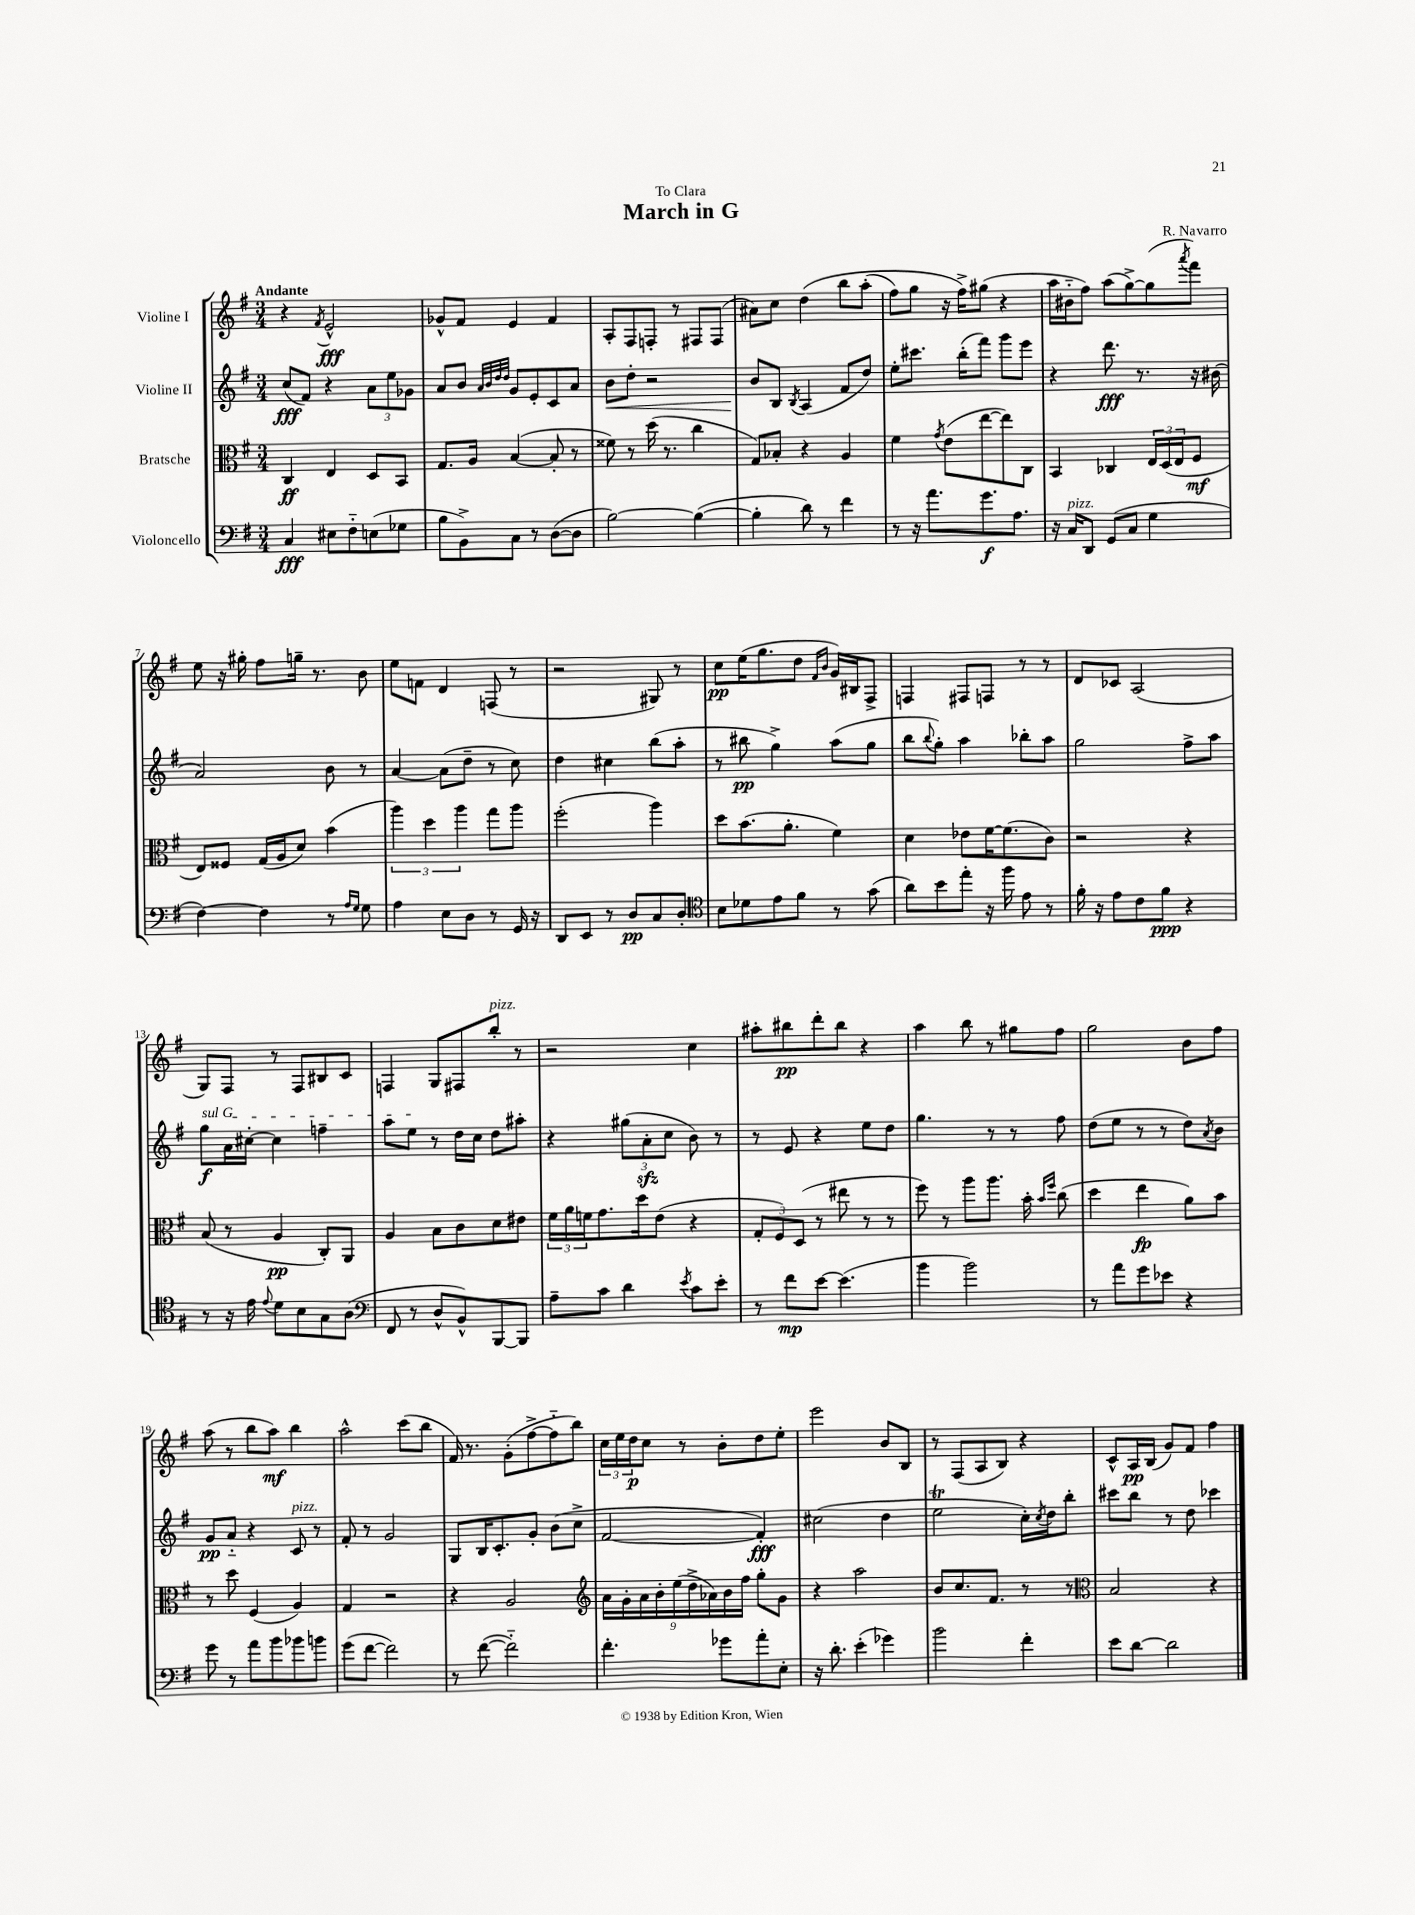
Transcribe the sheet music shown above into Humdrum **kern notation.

**kern	**dynam	**kern	**dynam	**kern	**dynam	**kern	**dynam
*part4	*part4	*part3	*part3	*part2	*part2	*part1	*part1
*staff4	*staff4	*staff3	*staff3	*staff2	*staff2	*staff1	*staff1
*I"Violoncello	*	*I"Bratsche	*	*I"Violine II	*	*I"Violine I	*
*clefF4	*	*clefC3	*	*clefG2	*	*clefG2	*
*k[f#]	*	*k[f#]	*	*k[f#]	*	*k[f#]	*
*M3/4	*	*M3/4	*	*M3/4	*	*M3/4	*
=1	=1	=1	=1	=1	=1	=1	=1
!	!	!	!	!	!	!LO:TX:a:B:t=Andante	!
4C/	fff	4C/	ff	(8cc/L	fff	4r	.
.	.	.	.	8f#/J)	.	.	.
.	.	.	.	.	.	8qf#/	.
8E#X\L	.	4E/	.	4r	.	2e^^/	fff
8F#\	.	.	.	.	.	.	.
(8En\	.	8D/L	.	12a\L	.	.	.
.	.	.	.	12ee\	.	.	.
8G-X\J	.	8BB/J	.	.	.	.	.
.	.	.	.	12g-X\J	.	.	.
=2	=2	=2	=2	=2	=2	=2	=2
8B\L	.	8.G/L	.	8a/L	.	8g-X^^/L	.
8BB^\)	.	.	.	8b/J	.	8f#/J	.
.	.	16A/Jk	.	.	.	.	.
.	.	.	.	32qqa/LLL	.	.	.
.	.	.	.	32qqb/	.	.	.
.	.	.	.	32qqdd/	.	.	.
.	.	.	.	32qqdd/JJJ	.	.	.
8C\J	.	([4B/	.	8g/L	.	4e/	.
8r	.	.	.	8e'/	.	.	.
([8D\L	.	8B'/]	.	8c/	.	4f#/	.
8D\J]	.	8r	.	8a/J	.	.	.
=3	=3	=3	=3	=3	=3	=3	=3
!	!	!	!	!	!LO:HP:b	!	!
[2B\)	.	8f##X\)	.	8b\L	<	8A'/L	.
.	.	8r	.	8dd'\J	.	8F#/	.
.	.	(16dd\	.	2r	.	8Fn'/J	.
.	.	8.r	.	.	.	.	.
.	.	.	.	.	.	8r	.
(4B\_	.	4cc\	.	.	.	8F#X/L	.
.	.	.	.	.	.	(8F#/J	.
=4	=4	=4	=4	=4	=4	=4	=4
4B'\]	.	8G/L)	.	8b/L	.	8a#X\L)	.
.	.	8B-X'/J	.	8B/J	[	8cc\J	.
.	.	.	.	8qB/	.	.	.
8d\)	.	4r	.	(4A/	.	(4dd\	.
8r	.	.	.	.	.	.	.
4f#\	.	4A/	.	8f#/L	.	8bb\L	.
.	.	.	.	8dd/J)	.	(8aa'\J	.
=5	=5	=5	=5	=5	=5	=5	=5
8r	.	4f#\	.	8ee'\L	.	8ff#\L)	.
16r	.	.	.	8.ccc#X\J	.	8gg\J	.
8.a\L	.	.	.	.	.	.	.
.	.	8qg/	.	.	.	.	.
.	.	(8e\L	.	.	.	16r	.
.	.	.	.	(16bb'\KL	.	16ff#^\KL)	.
8.g\	f	[8ee\	.	8fff#\J)	.	(8gg#X\J	.
.	.	8ee\])	.	8ggg\L	.	4r	.
8.A\J	.	.	.	.	.	.	.
.	.	8C\J	.	8eee\J	.	.	.
=6	=6	=6	=6	=6	=6	=6	=6
16r	.	4BB/	.	4r	.	16aa\LL	.
!LO:TX:a:i:t=pizz.	!	!	!	!	!	!	!
16C/KL	.	.	.	.	.	16b#X\J	.
8DD/J	.	.	.	.	.	8ff#\J)	.
(8GG/L	.	4C-X/	.	8.ddd\	fff	(8aa\L	.
8C/J	.	.	.	.	.	[8gg^\)	.
.	.	.	.	8.r	.	.	.
4G\	.	24E/LL	.	.	.	(8gg\]	.
.	.	(24D/	.	.	.	.	.
.	.	24E/J	.	.	.	.	.
.	.	.	.	.	.	8qaaa/	.
.	.	8F#/J	mf	16r	.	8fff#\J)	.
.	.	.	.	(16b#X\	.	.	.
!!LO:LB:g=z
=7	=7	=7	=7	=7	=7	=7	=7
[4F#\)	.	8E/L)	.	2a/)	.	8ee\	.
.	.	8F##X/J	.	.	.	16r	.
.	.	.	.	.	.	16gg#X'\	.
4F#\]	.	(16G/LL	.	.	.	8ff#\L	.
.	.	16A/J	.	.	.	.	.
.	.	8d/J)	.	.	.	16ggn~\Jk	.
.	.	.	.	.	.	8.r	.
8r	.	(4b\	.	8b\	.	.	.
16qqA/LL	.	.	.	.	.	.	.
16qqG/JJ	.	.	.	.	.	.	.
8G\	.	.	.	8r	.	8b\	.
=8	=8	=8	=8	=8	=8	=8	=8
4A\	.	6aa\)	.	[4a/	.	8ee\L	.
.	.	.	.	.	.	8fn\J	.
.	.	6dd\	.	.	.	.	.
8E\L	.	.	.	(8a\L]	.	4d/	.
.	.	6aa\	.	.	.	.	.
8D\J	.	.	.	8dd~\J	.	.	.
8r	.	8gg\L	.	8r	.	(8Fn/	.
16GG/	.	8aa\J	.	8cc\)	.	8r	.
16r	.	.	.	.	.	.	.
=9	=9	=9	=9	=9	=9	=9	=9
8DD/L	.	(2ff#'\	.	4dd\	.	2r	.
8EE/J	.	.	.	.	.	.	.
8r	.	.	.	4cc#X\	.	.	.
8D/L	pp	.	.	.	.	.	.
8C/	.	4aa\)	.	(8bb\L	.	8G#X/)	.
8D'/J	.	.	.	8aa'\J	.	8r	.
=10	=10	=10	=10	=10	=10	=10	=10
*clefC4	*	*	*	*	*	*	*
8B\L	.	8dd\L	.	8r	.	8cc\L	pp
8d-X\	.	(8.b\	.	8bb#X\	pp	(16ee\K	.
.	.	.	.	.	.	8.gg\	.
8e\	.	.	.	4gg^\)	.	.	.
.	.	8.a'\J	.	.	.	.	.
8f#\J	.	.	.	.	.	8dd\J	.
.	.	.	.	.	.	16qqf#/LL	.
.	.	.	.	.	.	16qqb/JJ	.
8r	.	4f#\)	.	(8aa\L	.	16g/LL)	.
.	.	.	.	.	.	16B#X/J	.
(8g\	.	.	.	8gg\J	.	8F#^/J	.
=11	=11	=11	=11	=11	=11	=11	=11
8a\L)	.	4d\	.	8bb\L	.	4Fn/	.
.	.	.	.	8qqbb/	.	.	.
8b\	.	.	.	8gg'\J)	.	.	.
8ee'\J	.	8e-X\L	.	4aa\	.	8F#X/L	.
16r	.	[16f#\K	.	.	.	8Fn/J	.
16ff#\	.	(8.f#\]	.	.	.	.	.
8e\	.	.	.	8bb-X'\L	.	8r	.
8r	.	8c\J)	.	8aa\J	.	8r	.
=12	=12	=12	=12	=12	=12	=12	=12
16f#'\	.	2r	.	2gg\	.	8d/L	.
16r	.	.	.	.	.	.	.
8e\L	.	.	.	.	.	8c-X/J	.
8c\	.	.	.	.	.	(2A/	.
8f#\J	ppp	.	.	.	.	.	.
4r	.	4r	.	8ff#^\L	.	.	.
.	.	.	.	8aa\J	.	.	.
!!LO:LB:g=z
=13	=13	=13	=13	=13	=13	=13	=13
!	!	!	!	!LO:TX:a:i:t=sul G	!	!	!
8r	.	(8B/	.	8gg\L	f	8G/L)	.
16r	.	8r	.	16a\L	.	8F#/J	.
16e\	.	.	.	[16cc#X'\JJ	.	.	.
8qqe/	.	.	.	.	.	.	.
8d\L	.	4A/	pp	4cc#\]	.	8r	.
8B\	.	.	.	.	.	8F#/L	.
8G\	.	8C'/L)	.	4ffn~\	.	8B#X/	.
(8A\J	.	8AA/J	.	.	.	8c/J	.
=14	=14	=14	=14	=14	=14	=14	=14
*clefF4	*	*	*	*	*	*	*
8FF#/	.	4A/	.	8aa\L	.	4Fn/	.
8r	.	.	.	8ee\J	.	.	.
8D^^/L	.	8B\L	.	8r	.	8G/L	.
8BB^^/)	.	8c\	.	16dd\LL	.	8F#X/	.
.	.	.	.	16cc\JJ	.	.	.
!	!	!	!	!	!	!LO:TX:a:i:t=pizz.	!
[8BBB/	.	8d\	.	8dd\L	.	8bb'/J	.
8BBB/J]	.	8e#X\J	.	8aa#X'\J	.	8r	.
=15	=15	=15	=15	=15	=15	=15	=15
8A~\L	.	24f#\LL	.	4r	.	2r	.
.	.	24a\	.	.	.	.	.
.	.	24fn\J	.	.	.	.	.
8c\J	.	8.g\	.	.	.	.	.
4d\	.	.	.	(12gg#X\L	.	.	.
.	.	16dd\k	.	.	.	.	.
.	.	.	.	12azz'\	.	.	.
.	.	(8e\J	.	.	.	.	.
.	.	.	.	12cc\J	.	.	.
8qe/	.	.	.	.	.	.	.
8c\L	.	4r	.	8b\)	.	4cc\	.
8e'\J	.	.	.	8r	.	.	.
=16	=16	=16	=16	=16	=16	=16	=16
8r	.	12G'/L	.	8r	.	8aa#X'\L	.
.	.	12F#/)	.	.	.	.	.
8f#\L	mp	.	.	8e/	.	8bb#X\	pp
.	.	(12D/J	.	.	.	.	.
[8e\J	.	8r	.	4r	.	8ddd'\	.
(4.e\]	.	8ee#X\	.	.	.	8bb#\J	.
.	.	8r	.	8ee\L	.	4r	.
.	.	8r	.	8dd\J	.	.	.
=17	=17	=17	=17	=17	=17	=17	=17
4b\	.	8ff#\)	.	4.gg\	.	4aa\	.
.	.	8r	.	.	.	.	.
2b\)	.	8aa\L	.	.	.	8bb\	.
.	.	8.aa\J	.	8r	.	8r	.
.	.	.	.	8r	.	8gg#X\L	.
.	.	16b'\	.	.	.	.	.
.	.	16qqb/LL	.	.	.	.	.
.	.	16qqff#/JJ	.	.	.	.	.
.	.	(8cc\	.	8ff#\	.	8ff#\J	.
=18	=18	=18	=18	=18	=18	=18	=18
8r	.	4dd\	.	(8dd\L	.	2gg\	.
8a\L	.	.	.	8ee\J	.	.	.
8g\	.	4ee\	fp	8r	.	.	.
8e-X\J	.	.	.	8r	.	.	.
4r	.	8a\L)	.	8dd\L)	.	8b\L	.
.	.	.	.	8qa/	.	.	.
.	.	8b\J	.	8b\J	.	8ff#\J	.
!!LO:LB:g=z
=19	=19	=19	=19	=19	=19	=19	=19
8g\	.	8r	.	8g/L	pp	(8aa\	.
8r	.	8dd\	.	8a/J	.	8r	.
8a\L	.	(4F#/	.	4r	.	8bb\L	.
8b\	.	.	.	.	.	8aa\J)	mf
!	!	!	!	!LO:TX:a:i:t=pizz.	!	!	!
8b-X\	.	4A/)	.	8c/	.	4bb\	.
8bn\J	.	.	.	8r	.	.	.
=20	=20	=20	=20	=20	=20	=20	=20
(8g\L	.	4G/	.	8f#'/	.	2aa^^\	.
[8f#\J	.	.	.	8r	.	.	.
2f#\])	.	2r	.	2g/	.	.	.
.	.	.	.	.	.	(8ccc\L	.
.	.	.	.	.	.	8bb\J	.
=21	=21	=21	=21	=21	=21	=21	=21
8r	.	4r	.	8G/L	.	16f#/)	.
.	.	.	.	.	.	8.r	.
([8f#\	.	.	.	16B/K	.	.	.
.	.	.	.	8.c'/	.	.	.
2f#\])	.	2A/	.	.	.	(8g'\L	.
.	.	.	.	8g'/J	.	[8ff#^\	.
.	.	.	.	(8b\L	.	8ff#\]	.
.	.	.	.	8cc^\J	.	8bb\J)	.
=22	=22	=22	=22	=22	=22	=22	=22
*	*	*clefG2	*	*	*	*	*
4.f#'\	.	18a\LL	.	[2f#/	.	24cc\LL	.
.	.	.	.	.	.	24ee\	.
.	.	18g'\	.	.	.	.	.
.	.	.	.	.	.	24dd\J	p
.	.	18a\	.	.	.	.	.
.	.	.	.	.	.	8cc\J	.
.	.	18b'\	.	.	.	.	.
.	.	(18ee\	.	.	.	.	.
.	.	.	.	.	.	8r	.
.	.	18dd^\	.	.	.	.	.
.	.	18a-X\)	.	.	.	.	.
8g-X\L	.	.	.	.	.	8b'\L	.
.	.	18b\	.	.	.	.	.
.	.	18ff#\JJ	.	.	.	.	.
8a'\	.	8gg'\L	.	4f#'/])	fff	8dd\	.
8E'\J	.	8g\J	.	.	.	8ee'\J	.
=23	=23	=23	=23	=23	=23	=23	=23
16r	.	4r	.	(2cc#X\	.	2eee\	.
8.d'\	.	.	.	.	.	.	.
(4e'\	.	2aa\	.	.	.	.	.
4g-X\)	.	.	.	4dd\	.	8b/L	.
.	.	.	.	.	.	8B/J	.
=24	=24	=24	=24	=24	=24	=24	=24
2b\	.	8b/L	.	2eeT\	.	8r	.
.	.	8.cc/	.	.	.	(8F#/L	.
.	.	.	.	.	.	8A/	.
.	.	8.f#/J	.	.	.	.	.
.	.	.	.	.	.	8B/J)	.
4f#'\	.	8r	.	16cc'\LL)	.	4r	.
.	.	.	.	8qcc/	.	.	.
.	.	.	.	16dd\J	.	.	.
.	.	8r	.	8bb'\J	.	.	.
=25	=25	=25	=25	=25	=25	=25	=25
*	*	*clefC3	*	*	*	*	*
8e\L	.	2B/	.	8ccc#X\L	.	8c^^/L	.
[8d\J	.	.	.	8bb\J	.	16A/L	pp
.	.	.	.	.	.	(16B/JJ	.
2d\]	.	.	.	8r	.	8g/L)	.
.	.	.	.	8dd\	.	8f#/J	.
.	.	4r	.	4ccc-X\	.	4ff#\	.
==	==	==	==	==	==	==	==
*-	*-	*-	*-	*-	*-	*-	*-
